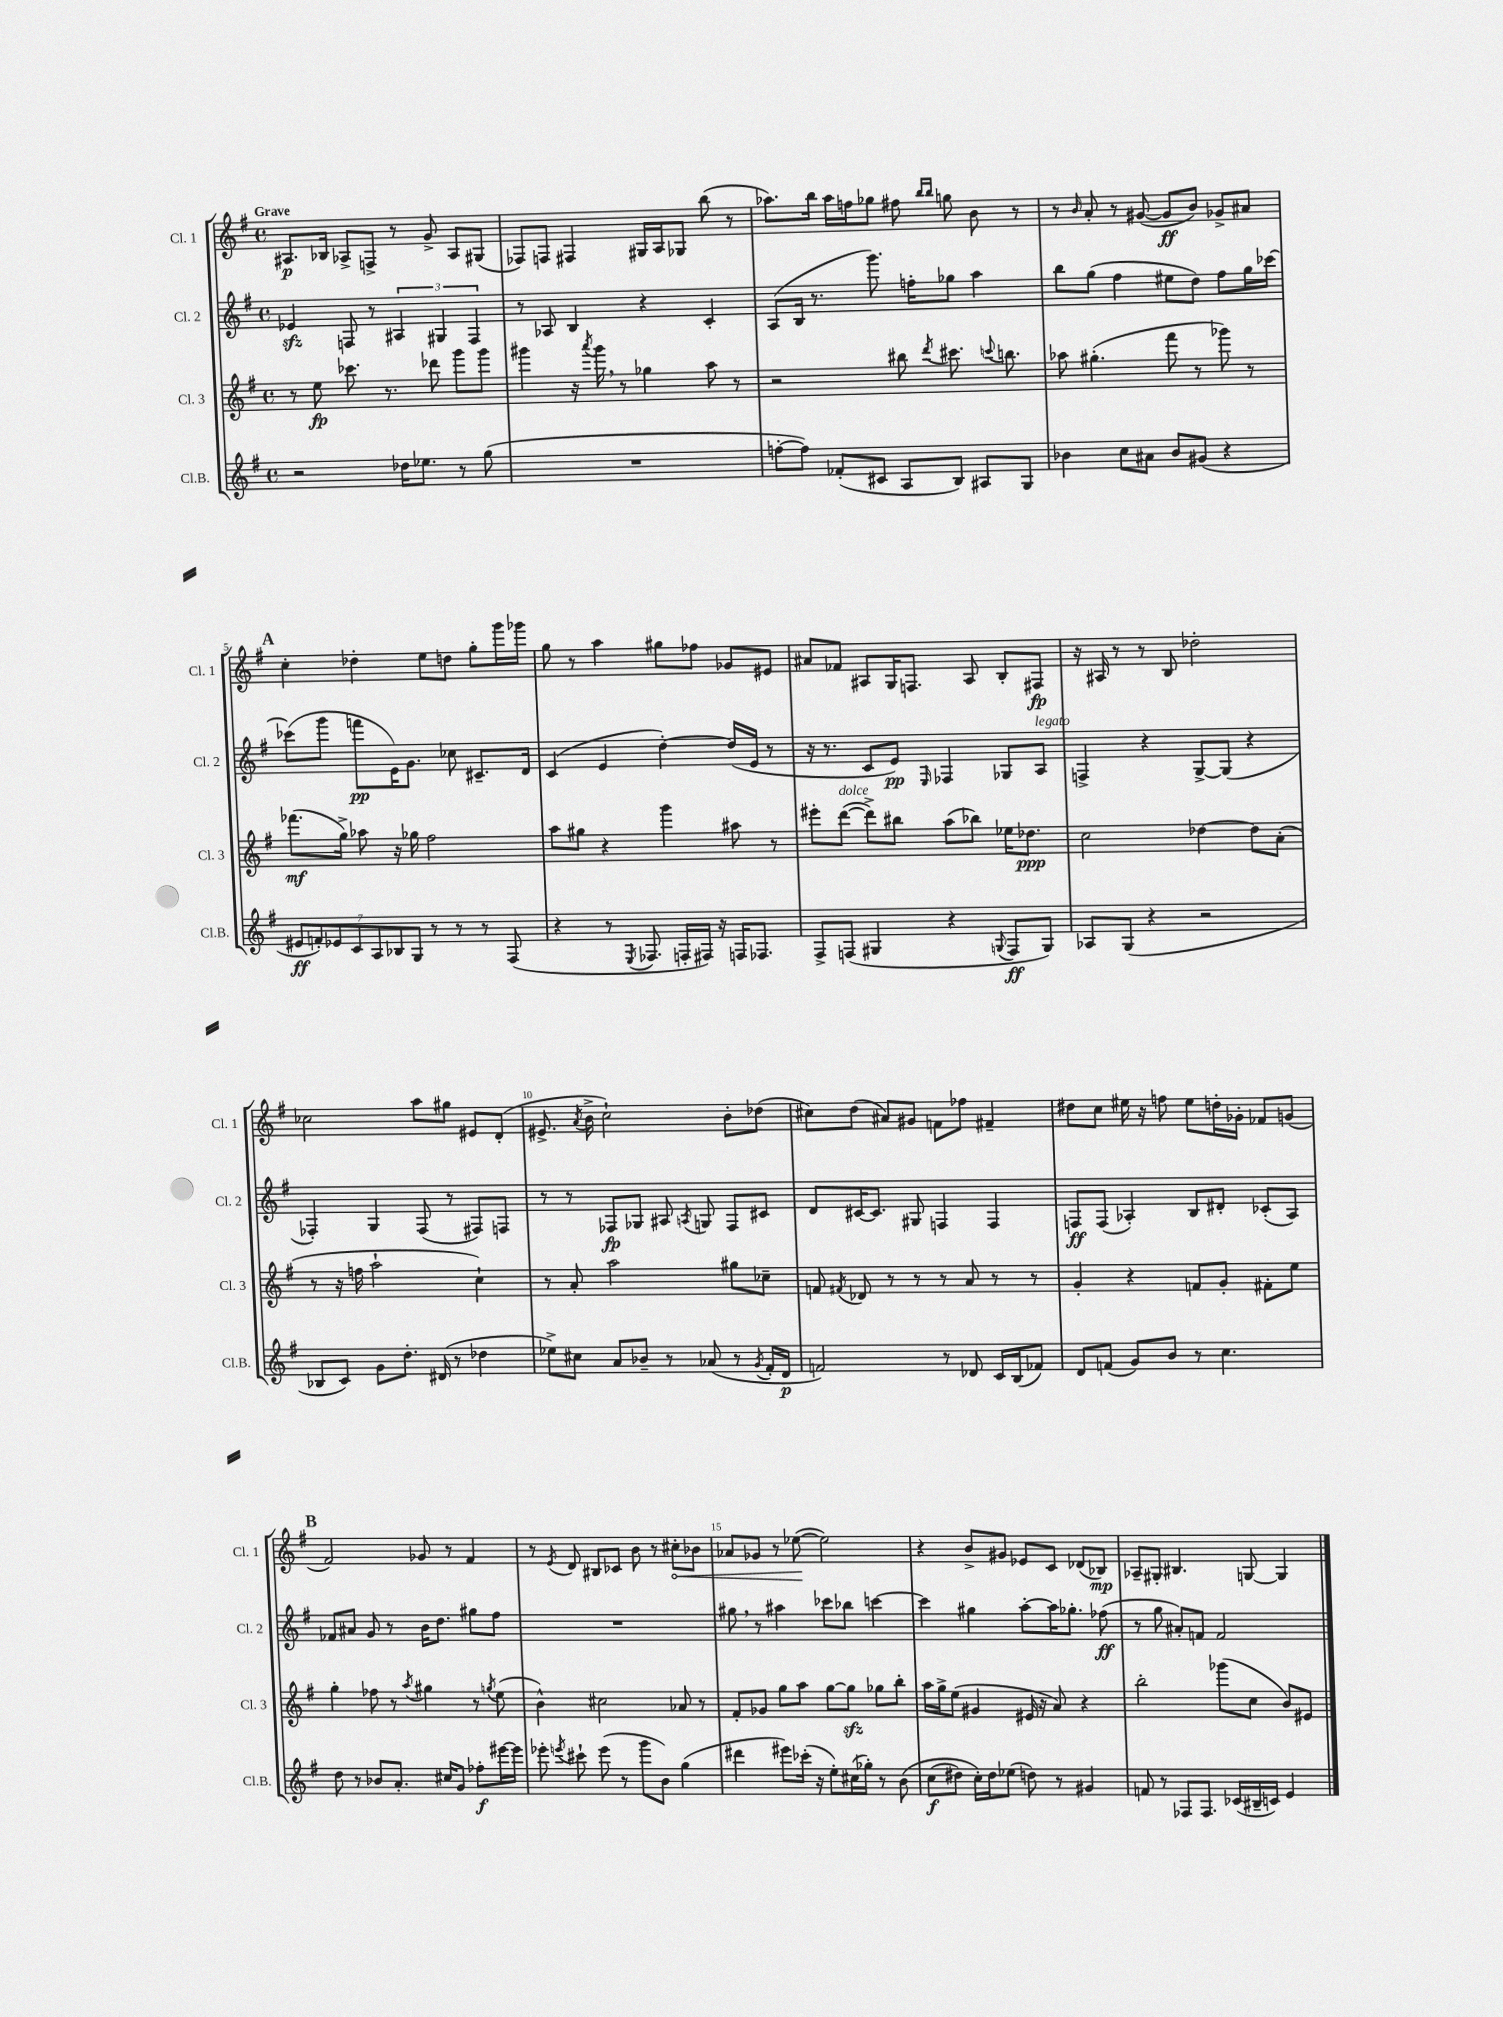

**kern	**kern	**kern	**kern
*staff4	*staff3	*staff2	*staff1
*clefG2	*clefG2	*clefG2	*clefG2
*k[f#]	*k[f#]	*k[f#]	*k[f#]
*M4/4	*M4/4	*M4/4	*M4/4
*met(c)	*met(c)	*met(c)	*met(c)
2r	8r	4e-/	8.A#/L
.	8ee\	.	.
.	.	.	16B-/Jk
.	8.ccc-\	8F/	8A-^/L
.	.	8r	8F^/J
.	8.r	.	.
16dd-\LK	.	6A#/	8r
8.ee-\J	.	.	.
.	8ddd-\	.	8g^/
.	.	6G#/	.
8r	8ggg\L	.	8A-/L
.	.	6F/	.
(8gg\	8ggg\J	.	(8G#/J
=	=	=	=
1r	4ggg#\	8r	8F-/L)
.	.	8A-/	8F/J
.	16r	4B/	4F#/
.	8qaaa/	.	.
.	16ggg#\	.	.
.	8r	.	.
.	4gg-\	4r	16G#/LL
.	.	.	16A/J
.	.	.	8G-/J
.	8aa\	4c'/	(8bb\
.	8r	.	8r
=	=	=	=
[8ff'\L	2r	(8A/L	8.aa-\L)
8ff\]J)	.	16B/Jk	.
.	.	8.r	16bb\Jk
(8f-'/L	.	.	16aa-\LL
.	.	.	16ff\J
8c#/J	.	8.ggg\)	8gg-\J
8A/L	8bb#\	.	8ff#\
.	.	16ff'\LK	.
.	.	.	16qqbb/LL
.	8qddd/	.	16qqbb/JJ
8B/J)	8.ccc#\	8gg-\J	8gg\
8A#/L	.	4aa\	8b\
.	8qqccc/	.	.
.	8.bb\	.	.
8G/J	.	.	8r
=	=	=	=
4b-\	8aa-\	8bb\L	8r
.	.	.	16qqb/
.	(4.gg#'\	(8gg\J	8a'/
8cc\L	.	4ff#\	8r
8a#\J	.	.	([8g#/
8b-/L	8fff#\	8ee#\L	8g#/]L
(8g#/J	8r	8dd\J)	8b/J)
4r	8ggg-\)	8ff#\L	8g-^/L
.	8r	16gg\L	8a#/J
.	.	[16ccc-\JJ	.
=	=	=	=
14e#/L	(8.fff-\L	(8ccc-\]L	4cc'\
14f'/)	.	.	.
.	.	8ggg\J	.
14e-/	.	.	.
.	16gg^\Jk)	.	.
14c/	.	.	.
.	8aa-\	8fff\L	4dd-'\
14A/	.	.	.
14B-/	.	.	.
.	16r	16e\K)	.
14G/J	.	.	.
.	16gg-\	8.g\J	.
8r	2ff#\	.	8ee\L
8r	.	8cc-\	8dd\J
8r	.	8.c#~/L	8gg'\L
(8F#/	.	.	16ggg\L
.	.	16d/Jk	16ggg-\JJ
=	=	=	=
4r	8aa\L	(4c/	8gg\
.	8gg#\J	.	8r
8r	4r	4e/	4aa\
8qE/	.	.	.
8.F-/	.	.	.
.	4ggg\	[4dd'\)	8gg#\L
16F'/LL	.	.	.
16F#/JJ)	.	.	8ff-\J
16r	.	.	.
16F/LK	8aa#\	(16dd/]LL	8g-/L
8.F-/J	.	16e/JJ	.
.	8r	8r	8e#/J
=	=	=	=
8F#^/L	8eee#'\L	16r	8a#/L
.	.	8.r	.
(8F/J	([8ddd\J	.	8f-/J
4G#/	8ddd^\]L)	8c/L	8A#/L
.	8bb#\J	8e/J)	16G/K
.	.	.	8.F/J
.	.	16qqE/	.
4r	(8aa\L	4F-/	.
.	8bb-\J)	.	8A#/
8qqG/	.	.	.
8F/L	16ee-\LK	8G-/L	8B'/L
.	8.dd-\J	.	.
8G/J)	.	8A/J	8F#/J
=	=	=	=
8A-/L	2cc\	4F^/	16r
.	.	.	16A#/
(8G/J	.	.	8r
4r	.	4r	8r
.	.	.	8B/
2r	[4dd-\	[8G^/L	2dd-'\
.	.	(8G/]J	.
.	8dd-\]L	4r	.
.	(8a'\J	.	.
=	=	=	=
8B-/L	8r	4F-'/)	2cc-\
8c/J)	16r	.	.
.	16ff\	.	.
8g\L	2aa`\	4G/	.
8.dd'\J	.	.	.
.	.	(8F-/	8aa\L
(16d#/	.	.	.
8r	.	8r	8gg#\J
4dd-\	4cc`\)	8F#/L)	8e#/L
.	.	8F/J	(8d'/J
=	=	=	=
8ee-^\L)	8r	8r	8.e#^/
8cc#\J	8a'/	8r	.
.	.	.	8qa/
.	.	.	16b^\
8a/L	2aa\	8F-/L	2cc`\)
8b-~/J	.	8G-/J	.
8r	.	8A#/	.
.	.	8qA/	.
(8a-/	.	8G/	.
8r	8gg#\L	8F-/L	8b'\L
8qg/	.	.	.
16f#'/LL	8cc-~\J	8c#/J	(8dd-\J
16d/JJ	.	.	.
=	=	=	=
2f/)	8f/	8d/L	8cc#\L)
.	8qf#/	.	.
.	8d-/	[16c#/K	(8dd\J
.	.	8.c#/]J	.
.	8r	.	8a#/L)
.	8r	8G#/	8g#/J
8r	8r	4F/	8f\L
8d-/	8a/	.	8ff-\J
16c/LL	8r	4F/	4f#~/
(16B/J	.	.	.
8f-/J)	8r	.	.
=	=	=	=
8d/L	4g'/	8F/L	8dd#\L
(8f/J	.	(8F/J	8cc\J
8g/L)	4r	4A-'/)	16ee#\
.	.	.	16r
8b/J	.	.	8ff\
8r	8f/L	8B/L	8ee#\L
4.cc\	8g'/J	8d#'/J	16dd'\L
.	.	.	16g-'\JJ
.	8f#'\L	(8c-'/L	8f-/L
.	8ee\J	8A-/J)	(8g/J
=	=	=	=
8dd\	4gg'\	8f-/L	2f#/)
8r	.	8a#/J	.
8b-/L	8ff-\	8g/	.
8.a'/J	8r	8r	.
.	8qaa/	.	.
.	4gg#\	16b\LK	8g-/
16cc#/LK	.	8.dd\J	.
8g/J	.	.	8r
8ff-'\L	8r	8gg#\L	4f#/
.	8qgg/	.	.
[16eee#\L	(8ee\	8ff#\J	.
16eee#\]JJ	.	.	.
=	=	=	=
8eee-'\	4b^^\)	1r	8r
8qeee/	.	.	8qe/
8ccc#`\	.	.	8d/
(8eee\	2cc#\	.	8B#/L
8r	.	.	8c-/J
8ggg\L	.	.	8b\
8b\J)	.	.	8r
(4gg\	8a-/	.	8cc#'\L
.	8r	.	8b-\J
=	=	=	=
4ddd#\	8f#'/L	8gg#\	8a-/L
.	8g-/J	8r	8g-/J
8eee#\L)	8gg\L	4aa#\	8r
(16ccc-'\Jk	8aa\J	.	([8ee-\
16r	.	.	.
8ee'\L)	[8gg\L	8ccc-\L	2ee-\])
(16cc#\L	8gg\]J	8bb-\J	.
16gg-'\JJ)	.	.	.
8r	8gg-\L	[4ccc\	.
&(8b\	8bb'\J	.	.
=	=	=	=
(8cc\L	16aa\LL	4ccc\]	4r
.	16gg^\J	.	.
8dd#\J)	(8ee\J	.	.
16cc'\LL&)	4g#/	4gg#\	8b^/L
16dd#\J	.	.	.
(8ee-\J	.	.	8g#/J
8dd\)	16e#/	[8aa'\L	8e-/L
.	16r	.	.
8r	8a/)	16aa\]K	8c/J
.	.	8.gg-'\J	.
4g#/	4r	.	(8d-/L
.	.	(8ff-\	8B-/J)
=	=	=	=
8f/	2bb'\	8r	8A-~/L
8r	.	8gg\	8G#'/J
8F-/L	.	8a#'/L)	4.B#/
8.F-/J	.	8f/J	.
.	(8ggg-\L	2f/	.
(16c-/LL	.	.	.
16B#~/	8cc\J	.	[8G/
16c/JJ)	.	.	.
4e/	8b/L)	.	4G/]
.	8e#/J	.	.
==	==	==	==
*-	*-	*-	*-
